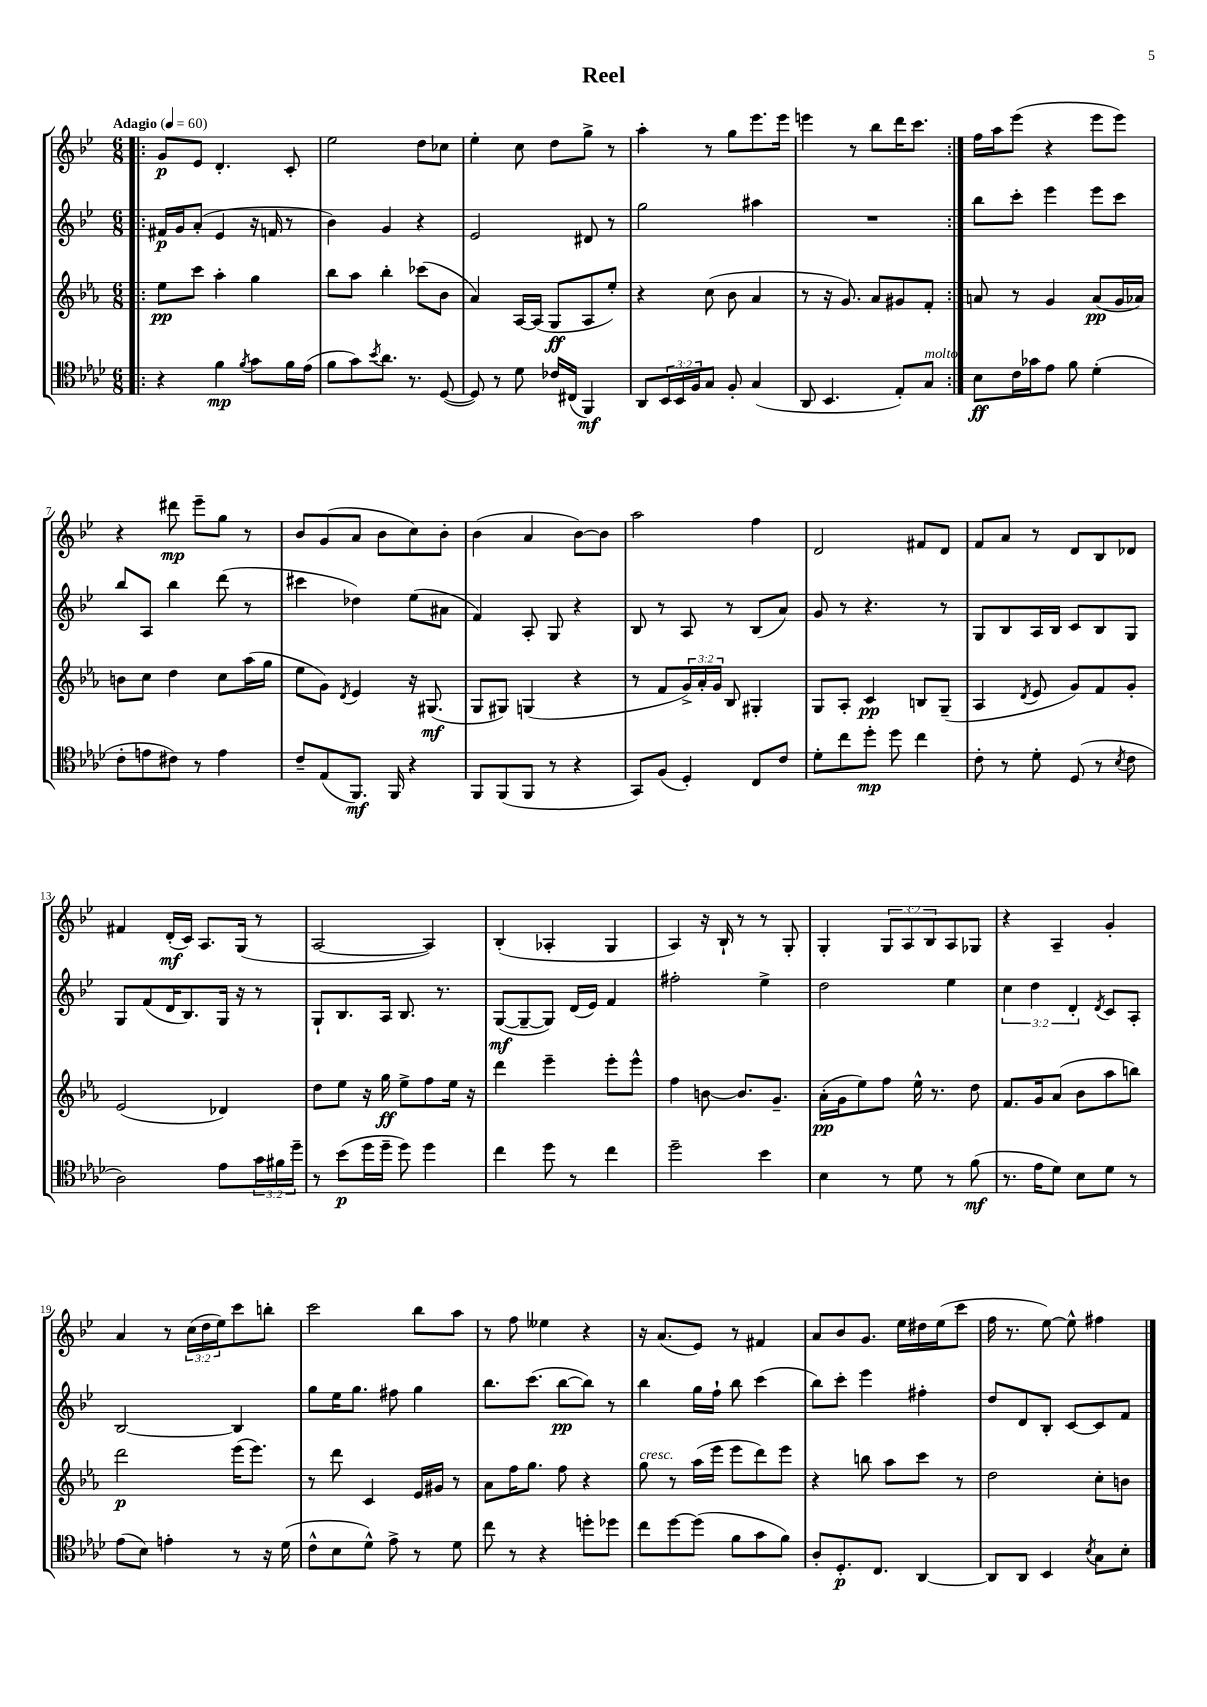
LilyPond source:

\header { title = "Reel" }
<<
\new StaffGroup <<
\new Staff = "s0" {
    \clef treble \key bes \major \numericTimeSignature \time 6/8 \override Staff.TupletNumber.text = #tuplet-number::calc-fraction-text \tempo "Adagio" 4 = 60
    \repeat volta 2 { \bar ".|:" g'8\p ees'8 d'4.-. c'8-. |
    ees''2 d''8 ces''8 |
    ees''4-. c''8 d''8 g''8-> r8 |
    a''4-. r8 g''8 ees'''8. ees'''16 |
    e'''4 r8 bes''8 d'''16 c'''8. | }
    f''16 a''16 ees'''8( r4 ees'''8 ees'''8) |
    r4 dis'''8\mp ees'''8-- g''8 r8 |
    bes'8 g'8( a'8 bes'8 c''8) bes'8-. |
    bes'4( a'4 bes'8~) bes'8 |
    a''2 f''4 |
    d'2 fis'8 d'8 |
    f'8 a'8 r8 d'8 bes8 des'8 |
    fis'4 d'16-.\mf( c'16) a8. g16( r8 |
    a2~ a4) |
    bes4-.( aes4-. g4 |
    a4) r16 bes16-! r8 r8 g8-. |
    g4-. \tuplet 3/2 { g8 a8 bes8 } a8 ges8 |
    r4 a4-- g'4-. |
    a'4 r8 \tuplet 3/2 { c''16( d''16 ees''16) } c'''8 b''8-. |
    c'''2 bes''8 a''8 |
    r8 f''8 eeses''4 r4 |
    r16 a'8.( ees'8) r8 fis'4 |
    a'8 bes'8 g'8. ees''16 dis''16 ees''16( c'''8 |
    f''16 r8. ees''8~) ees''8-^ fis''4 \bar "|." |
}
\new Staff = "s1" {
    \clef treble \key bes \major \numericTimeSignature \time 6/8 \override Staff.TupletNumber.text = #tuplet-number::calc-fraction-text
    \repeat volta 2 { \bar ".|:" fis'16\p g'16 a'8-.( ees'4 r16 f'16 r8 |
    bes'4) g'4 r4 |
    ees'2 dis'8 r8 |
    g''2 ais''4 |
    R2. | }
    bes''8 c'''8-. ees'''4 ees'''8 c'''8 |
    bes''8 a8 bes''4 d'''8( r8 |
    cis'''4 des''4) ees''8( ais'8 |
    f'4) a8-. g8 r4 |
    bes8 r8 a8 r8 bes8( a'8) |
    g'8 r8 r4. r8 |
    g8 bes8 a16 bes16 c'8 bes8 g8 |
    g8 f'8( d'16 bes8.) g16 r16 r8 |
    g8-! bes8. a16 bes8. r8. |
    g8~\mf( g8~-- g8) d'16( ees'16) f'4 |
    fis''2-. ees''4-> |
    d''2 ees''4 |
    \tuplet 3/2 { c''4 d''4 d'4-. } \acciaccatura { d'8 } c'8 a8-. |
    bes2~ bes4 |
    g''8 ees''16 g''8. fis''8 g''4 |
    bes''8. c'''8.( bes''8~\pp bes''8) r8 |
    bes''4 g''16 f''16-! bes''8 c'''4( |
    bes''8) c'''8-. ees'''4 fis''4-. |
    d''8 d'8 bes8-. c'8~ c'8 f'8 \bar "|." |
}
\new Staff = "s2" {
    \clef treble \key ees \major \numericTimeSignature \time 6/8 \override Staff.TupletNumber.text = #tuplet-number::calc-fraction-text
    \repeat volta 2 { \bar ".|:" ees''8\pp c'''8 aes''4-. g''4 |
    bes''8 aes''8 bes''4-. ces'''8( bes'8 |
    aes'4) aes16~ aes16( g8\ff aes8 ees''8-.) |
    r4 c''8( bes'8 aes'4 |
    r8 r16 g'8.) aes'8 gis'8 f'8-. | }
    a'8 r8 g'4 a'8\pp( g'16 aes'16) |
    b'8 c''8 d''4 c''8 aes''16( g''16 |
    ees''8 g'8) \acciaccatura { d'8 } ees'4 r16 gis8.\mf( |
    g8 gis8) g4( r4 |
    r8 f'8 \tuplet 3/2 { g'16->) aes'16-. g'16 } bes8 gis4-. |
    g8 aes8-. c'4\pp b8 g8--( |
    aes4 \acciaccatura { d'8 } ees'8 g'8) f'8 g'8-. |
    ees'2( des'4) |
    d''8 ees''8 r16 g''16\ff ees''8-> f''8 ees''16 r16 |
    d'''4 ees'''4-- ees'''8-. ees'''8-^ |
    f''4 b'8~ b'8. g'8.-- |
    aes'16-.\pp( g'16 ees''8) f''8 ees''16-^ r8. d''8 |
    f'8. g'16 aes'8( bes'8 aes''8 b''8) |
    d'''2\p ees'''16( ees'''8.) |
    r8 d'''8 c'4 ees'16 gis'16 r8 |
    aes'8 f''16 g''8. f''8 r4 |
    g''8^\markup { \italic "cresc." } r8 aes''16( ees'''16 ees'''8 d'''8) ees'''8 |
    r4 b''8 aes''8 c'''8 r8 |
    d''2 c''8-. b'8 \bar "|." |
}
\new Staff = "s3" {
    \clef tenor \key aes \major \numericTimeSignature \time 6/8 \override Staff.TupletNumber.text = #tuplet-number::calc-fraction-text
    \repeat volta 2 { \bar ".|:" r4 f'4\mp \acciaccatura { f'8 } g'8 f'16 ees'16( |
    f'8 g'8) \acciaccatura { bes'8 } aes'8. r8. des8~( |
    des8) r8 des'8 ces'16 cis16( f,4\mf) |
    aes,8 \tuplet 3/2 { bes,16 bes,16 f16 } g8 f8-. g4( |
    aes,8 bes,4. ees8-.) g8^\markup { \italic "molto" } | }
    bes8\ff c'16 ges'16 ees'8 f'8 des'4-.( |
    c'8-. e'8 cis'8) r8 e'4 |
    c'8-- ees8( f,8.\mf) f,16 r4 |
    f,8 f,8( f,8 r8 r4 |
    g,8) f8( des4-.) c8 c'8 |
    des'8-. c''8 des''8-.\mp des''8 c''4 |
    c'8-. r8 des'8-. des8( r8 \acciaccatura { bes8 } c'8 |
    aes2) ees'8 \tuplet 3/2 { g'16 fis'16 des''16-- } |
    r8 bes'8\p( des''16 des''16-- des''8) des''4 |
    c''4 des''8 r8 c''4 |
    des''2-- bes'4 |
    bes4 r8 des'8 r8 f'8\mf( |
    r8. ees'16 des'8) bes8 des'8 r8 |
    ees'8( bes8) e'4-. r8 r16 des'16( |
    c'8-^ bes8 des'8-^) ees'8-> r8 des'8 |
    c''8 r8 r4 d''8-. des''8 |
    c''8 des''8~ des''8( f'8 g'8 f'8) |
    aes8-. des8.-.\p c8. aes,4~ |
    aes,8 aes,8 bes,4 \acciaccatura { bes8 } g8 bes8-. \bar "|." |
}
>>
>>
